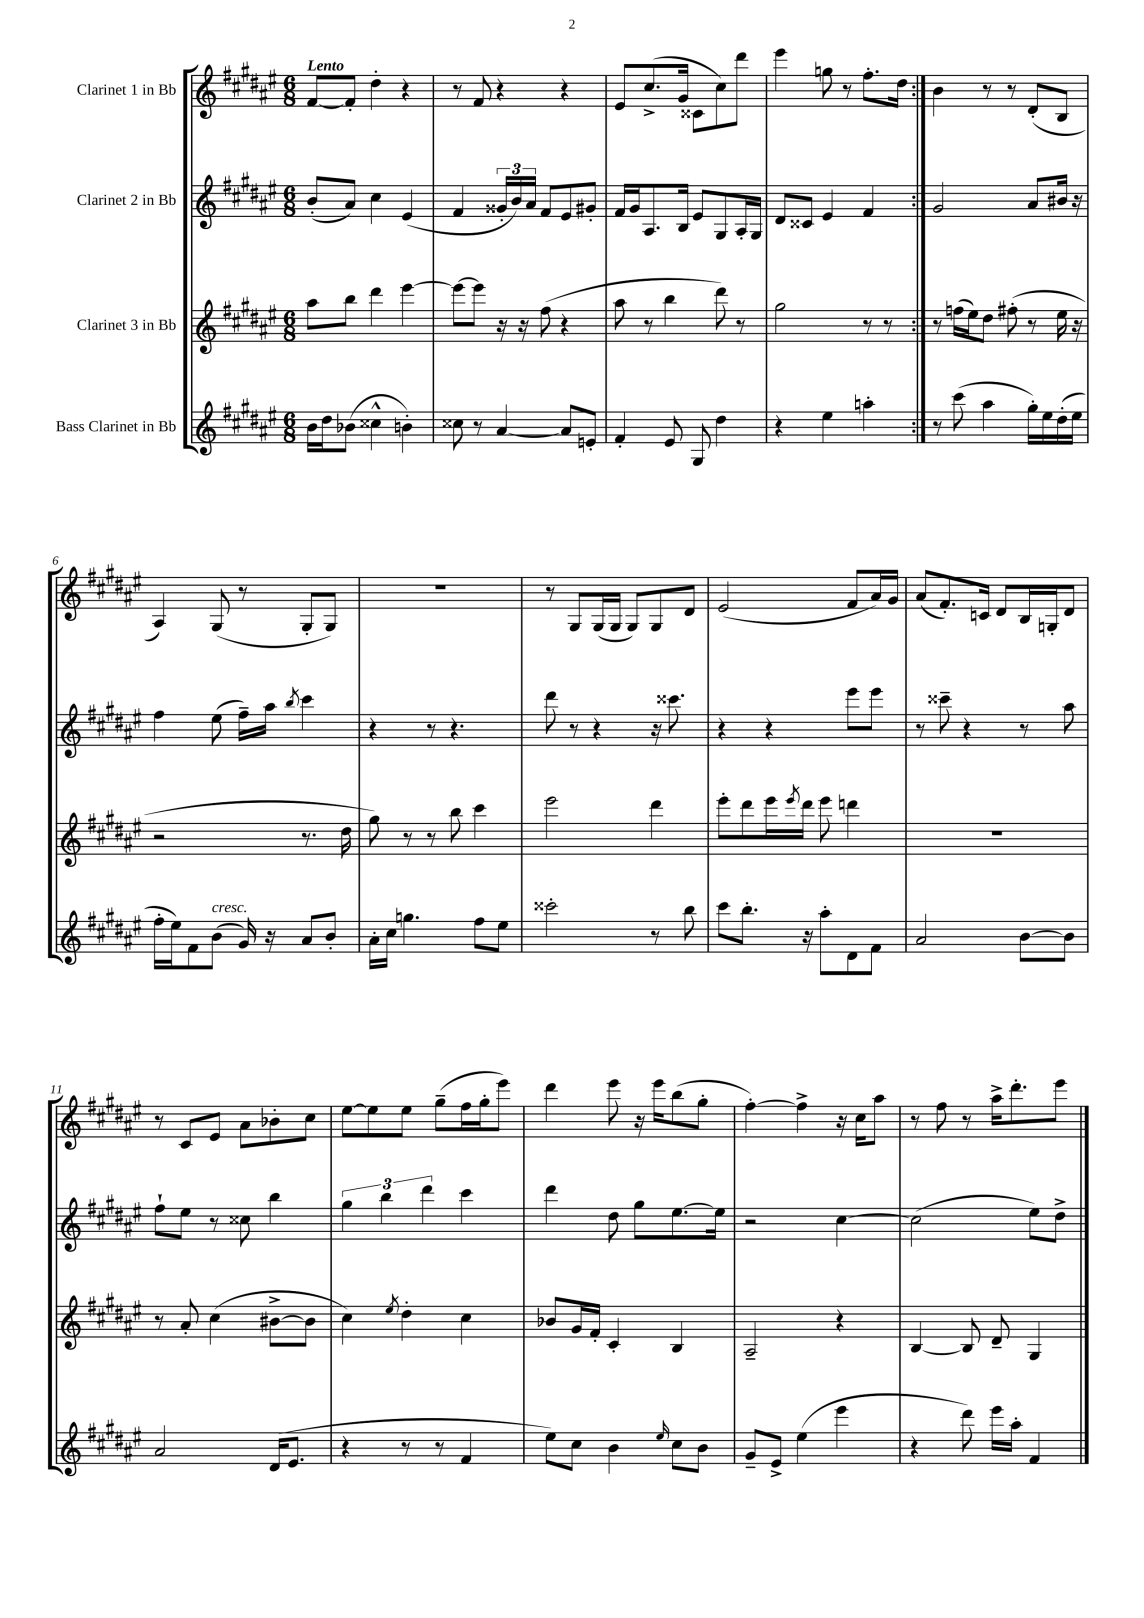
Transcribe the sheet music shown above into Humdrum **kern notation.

**kern	**kern	**kern	**kern
*part4	*part3	*part2	*part1
*staff4	*staff3	*staff2	*staff1
*I"Bass Clarinet in Bb	*I"Clarinet 3 in Bb	*I"Clarinet 2 in Bb	*I"Clarinet 1 in Bb
*clefG2	*clefG2	*clefG2	*clefG2
*k[f#c#g#d#a#e#]	*k[f#c#g#d#a#e#]	*k[f#c#g#d#a#e#]	*k[f#c#g#d#a#e#]
*M6/8	*M6/8	*M6/8	*M6/8
=1	=1	=1	=1
!	!	!	!LO:TX:a:B:t=Lento
16b\LL	8aa#\L	(8b'/L	[8f#/L
16dd#\J	.	.	.
(8b-X\J	8bb\J	8a#/J)	8f#'/J]
4cc##X^^\	4ddd#\	4cc#\	4dd#'\
4bn'\)	[4eee#\	(4e#/	4r
=2	=2	=2	=2
8cc##X\	8eee#\L_	4f#/	8r
8r	8eee#\J]	.	8f#/
[4a#/	16r	24g##X'/LL	4r
.	.	24b/)	.
.	16r	.	.
.	.	24a#/JJ	.
.	(8ff#\	8f#/L	.
8a#/L]	4r	8e#/	4r
8en'/J	.	8g#X'/J	.
=3	=3	=3	=3
4f#'/	8aa#\	16f#/LL	8e#/L
.	.	16g#/J	.
.	8r	8.A#/	(8.cc#^/
8e#/	4bb\	.	.
.	.	16B/Jk	16g#/Jk
8G#/	.	8e#/L	8c##X\L
4dd#\	8ddd#\)	8G#/	8cc#\)
.	8r	16A#'/L	8ddd#\J
.	.	16G#/JJ	.
=4	=4	=4	=4
4r	2gg#\	8d#/L	4eee#\
.	.	8c##X/J	.
4ee#\	.	4e#/	8ggn\
.	.	.	8r
4aan'\	8r	4f#/	8.ff#'\L
.	8r	.	.
.	.	.	16dd#\Jk
=5:|!	=5:|!	=5:|!	=5:|!
8r	8r	2g#/	4b\
(8ccc#\	(16ffn\LL	.	.
.	16ee#\J)	.	.
4aa#\	8dd#\J	.	8r
.	(8ff#X'\	.	8r
16gg#'\LL)	8r	8a#/L	(8d#'/L
16ee#\	.	.	.
(16dd#'\	16ee#\	16b#X/Jk	8B/J
16ee#\JJ	16r	16r	.
!!LO:LB:g=z
=6	=6	=6	=6
16ff#'\LL	2r	4ff#\	4A#/)
16ee#\J)	.	.	.
8f#\	.	.	.
!LO:TX:a:i:t=cresc.	!	!	!
(8b\J	.	(8ee#\	(8G#/
16g#/)	.	16ff#~\LL)	8r
16r	.	16aa#\JJ	.
.	.	8qbb/	.
8a#/L	8.r	4ccc#\	8G#'/L
8b'/J	.	.	8G#/J)
.	16dd#\	.	.
=7	=7	=7	=7
16a#'\LL	8gg#\)	4r	2.r
16cc#\JJ	.	.	.
4.ggn\	8r	.	.
.	8r	8r	.
.	8bb\	4.r	.
8ff#\L	4ccc#\	.	.
8ee#\J	.	.	.
=8	=8	=8	=8
2ccc##X'\	2eee#\	8ddd#\	8r
.	.	8r	8G#/L
.	.	4r	(16G#/L
.	.	.	16G#/JJ
.	.	.	8G#/L)
8r	4ddd#\	16r	8G#/
.	.	8.ccc##X\	.
8bb\	.	.	8d#/J
=9	=9	=9	=9
8ccc#\L	8eee#'\L	4r	(2e#/
8.bb'\J	8ddd#\	.	.
.	16eee#\L	4r	.
.	8qeee#/	.	.
16r	16ddd#\JJ	.	.
8aa#'\L	8eee#\	.	.
8d#\	4dddn\	8eee#\L	8f#/L
8f#\J	.	8eee#\J	16a#/L)
.	.	.	16g#/JJ
=10	=10	=10	=10
2a#/	2.r	8r	(8a#/L
.	.	8ccc##X~\	8.f#'/)
.	.	4r	.
.	.	.	16cn/Jk
.	.	.	8d#/L
[8b\L	.	8r	16B/L
.	.	.	16Gn'/J
8b\J]	.	8aa#\	8d#/J
!!LO:LB:g=z
=11	=11	=11	=11
2a#/	8r	8ff#`\L	8r
.	8a#'/	8ee#\J	8c#/L
.	(4cc#\	8r	8e#/J
.	.	8cc##X\	8a#\L
(16d#/KL	[8b#X^\L	4bb\	8b-X'\
8.e#/J	.	.	.
.	8b#\J]	.	8cc#\J
=12	=12	=12	=12
4r	4cc#\)	6gg#\	[8ee#\L
.	.	.	8ee#\]
.	.	6bb\	.
.	8qee#/	.	.
8r	4dd#'\	.	8ee#\J
.	.	6ddd#\	.
8r	.	.	(8gg#~\L
4f#/	4cc#\	4ccc#\	16ff#\L
.	.	.	16gg#'\J
.	.	.	8eee#\J)
=13	=13	=13	=13
8ee#\L)	8b-X/L	4ddd#\	4ddd#\
8cc#\J	16g#/L	.	.
.	16f#'/JJ	.	.
4b\	4c#'/	8dd#\	8eee#\
.	.	8gg#\L	16r
.	.	.	16eee#\KL
16qqee#/	.	.	.
8cc#\L	4B/	[8.ee#\	(8bb\
8b\J	.	.	8gg#'\J
.	.	16ee#\Jk]	.
=14	=14	=14	=14
8g#~/L	2A#~/	2r	[4ff#'\)
8e#^/J	.	.	.
(4ee#\	.	.	4ff#^\]
4eee#\	4r	[4cc#\	16r
.	.	.	16cc#\KL
.	.	.	8aa#\J
=15	=15	=15	=15
4r	[4B/	(2cc#\]	8r
.	.	.	8ff#\
8ddd#\)	8B/]	.	8r
16eee#\LL	8d#~/	.	16aa#^\KL
16aa#'\JJ	.	.	8.ddd#'\
4f#/	4G#/	8ee#\L)	.
.	.	8dd#^\J	8eee#\J
==	==	==	==
*-	*-	*-	*-
